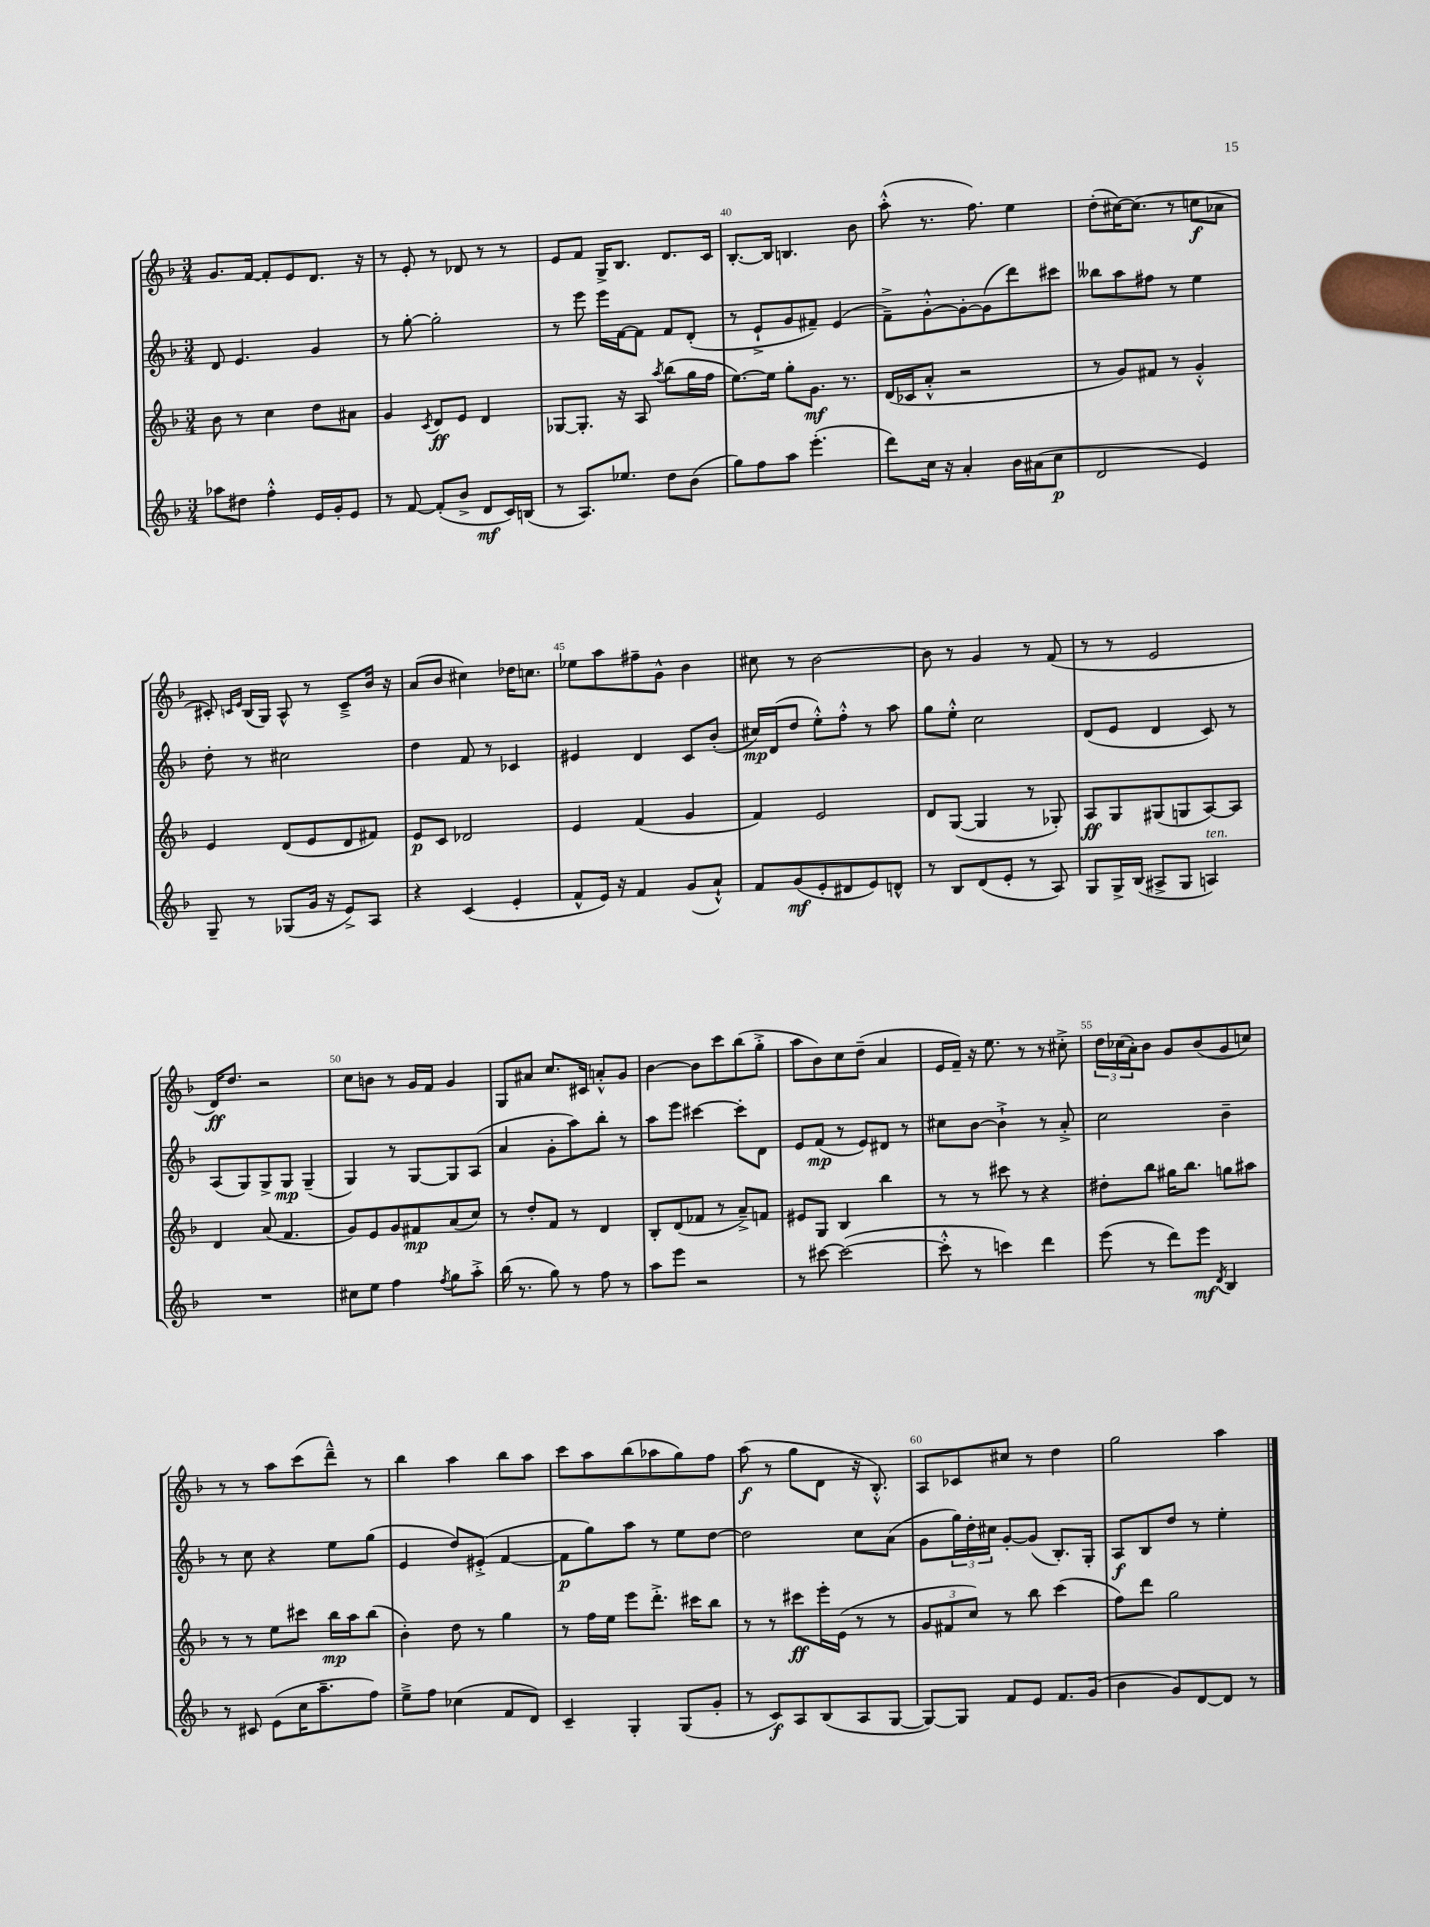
<<
\new StaffGroup <<
\new Staff = "s0" {
    \clef treble \key f \major \numericTimeSignature \time 3/4
    g'8. f'16~ f'8-. e'8 d'8. r16 |
    r8 e'8-. r8 des'8 r8 r8 |
    e'8 f'8 g16-> bes8. d'8. c'16 |
    bes8.~-. bes16 b4. bes'8 |
    a''8-.-^( r8. f''8.) e''4 |
    d''8-.( cis''16~) cis''8.( r8 c''8\f aes'8 |
    cis'8-.) \grace { c'16 e'16 } bes16( g16) a8-^ r8 c'8---> bes'16 r16 |
    a'8( bes'8 cis''4) des''16 c''8. |
    ees''8 a''8 fis''8-- g'8-^ bes'4 |
    cis''8 r8 bes'2~ |
    bes'8 r8 g'4 r8 f'8( |
    r8 r8 e'2 |
    d'16\ff) d''8. r2 |
    c''8 b'8 r8 g'16 f'16 g'4 |
    g8 ais'8 c''8. cis'16 a'8-.-^ g'8 |
    bes'4~ bes'8 c'''8 bes''8( g''8-.-> |
    a''8 bes'8) c''8 d''8--( a'4 |
    e'16 f'16--) r16 e''8. r8 r8 cis''8-.-> |
    \tuplet 3/2 { d''16 ces''16( a'16-.) } bes'8 g'8 bes'8( g'8 c''8) |
    r8 r8 a''8 c'''8( d'''8---^) r8 |
    bes''4 a''4 bes''8 a''8 |
    c'''8 a''8 bes''8( aes''8 g''8) f''8 |
    a''8\f( r8 g''8 d'8 r16 bes8.-.-^) |
    a8 ces'8 cis''8 r8 d''4 |
    g''2 a''4 \bar "|." |
}
\new Staff = "s1" {
    \clef treble \key f \major \numericTimeSignature \time 3/4
    d'8 e'4. g'4 |
    r8 g''8~-. g''2-. |
    r8 e'''8 e'''16 f'16~ f'8 f'8 d'8-.( |
    r8 e'8-!-> g'8 fis'8--) e'4( |
    f'8--->) g'8~-.-^ g'8~-. g'8( d'''8) cis'''8 |
    beses''8 a''8 fis''8 r8 e''4 |
    d''8-. r8 cis''2 |
    d''4 f'8 r8 ces'4 |
    eis'4 d'4 c'8 bes'8-.( |
    cis''16\mp) d'16( d''8 e''8-.-^) f''8-.-^ r8 a''8 |
    g''8 e''8-.-^ c''2 |
    d'8( e'8 d'4 c'8) r8 |
    a8( g8) g8-> g8\mp g4--( |
    g4) r8 g8~ g8 a8( |
    a'4 g'8-. a''8) bes''8-. r8 |
    a''8 e'''8 cis'''4~ cis'''8-. d'8 |
    e'8 f'8\mp( r8 e'8) dis'8 r8 |
    cis''8 bes'8~ bes'4-!-> r8 a'8-.-> |
    c''2 bes'4-- |
    r8 c''8 r4 e''8 g''8( |
    e'4 d''8) eis'8-.->( f'4~ |
    f'8\p g''8) a''8 r8 e''8 d''8~ |
    d''2 c''8 a'8( |
    g'8 \tuplet 3/2 { g''16) d''16-. cis''16 } g'8~-. g'8( bes8.-.) g16-. |
    a8\f bes8 d''8 r8 e''4-. \bar "|." |
}
\new Staff = "s2" {
    \clef treble \key f \major \numericTimeSignature \time 3/4
    bes'8 r8 c''4 d''8 ais'8 |
    g'4 \acciaccatura { c'8 } d'8\ff e'8 d'4 |
    ges8~ ges8.-. r16 a8 \acciaccatura { a''8 } bes''8( g''16 f''16 |
    e''8.~) e''16 g''8-. g'8.\mf r8. |
    d'16( ces'16 a'8-.-^ r2 |
    r8 g'8) fis'8 r8 g'4-.-^ |
    e'4 d'8( e'8 d'8 fis'8) |
    e'8\p c'8 des'2 |
    e'4 f'4( g'4 |
    f'4) e'2 |
    d'8 g8~( g4 r8 ges8-.) |
    a8\ff g8 gis8( g8 a8~) a8 |
    d'4 a'8( f'4. |
    g'8) e'8 g'8 fis'8\mp a'8( c''8) |
    r8 d''8-. f'8 r8 d'4 |
    bes8-. d'8( fes'8 r8 a'8--->) f'8 |
    eis'8 g8 bes4 bes''4 |
    r8 r8 cis'''8 r8 r4 |
    dis''8-. bes''8 gis''16 bes''8. g''8 ais''8 |
    r8 r8 e''8 cis'''8 bes''16\mp a''16 bes''8( |
    bes'4-.) d''8 r8 g''4 |
    r8 f''16 e''16 e'''8 d'''8.-.-> cis'''16 bes''8 |
    r8 r8 cis'''8\ff e'''16-. e'16( r8 r8 |
    \tuplet 3/2 { g'8 fis'8 c''8) } r8 bes''8 c'''4( |
    f''8) d'''8 g''2 \bar "|." |
}
\new Staff = "s3" {
    \clef treble \key f \major \numericTimeSignature \time 3/4
    aes''8 dis''8 f''4-.-^ e'16 g'16-. e'8 |
    r8 f'8~ f'8-.( bes'8-> d'8\mf c'16) b16( |
    r8 a8.) ees''8. d''8 bes'8( |
    g''8) f''8 a''8 e'''4.-.( |
    d'''8) c''16 r16 a'4-. bes'16 ais'16( c''8\p |
    d'2 e'4) |
    g8-- r8 ges8( g'16 r16 e'8->) a8 |
    r4 c'4( e'4-. |
    f'8-^ e'16) r16 f'4 g'8( a'8-!-^) |
    f'8 g'8\mf( e'8-. dis'8 e'8) d'8-^ |
    r8 bes8 d'8( e'8-. r8 a8) |
    g8 g16-> bes16( ais8-> g8 a4^\markup { \italic "ten." }) |
    R2. |
    cis''8 e''8 f''4 \acciaccatura { f''8 } g''8 a''8-.-> |
    bes''16( r8. g''8) r8 f''8 r8 |
    a''8 e'''8 r2 |
    r8 cis'''8~ cis'''2~( |
    cis'''8-.-^ r8 c'''4) d'''4 |
    e'''8( r8 d'''8) e'''8\mf \acciaccatura { d'8 } bes4 |
    r8 cis'8 e'8( c''16 a''8.-- f''8) |
    e''8---> f''8 ces''4( f'8 d'8) |
    c'4-- g4-. g8( g'8-. |
    r8 c'8\f) a8 bes8( a8 g8~ |
    g8~) g8 f'8 e'8 f'8. g'16( |
    bes'4 g'8) d'8~ d'8 r8 \bar "|." |
}
>>
>>
\layout { \context { \Score currentBarNumber = #37 \override BarNumber.break-visibility = ##(#f #t #t) barNumberVisibility = #(every-nth-bar-number-visible 5) } }
